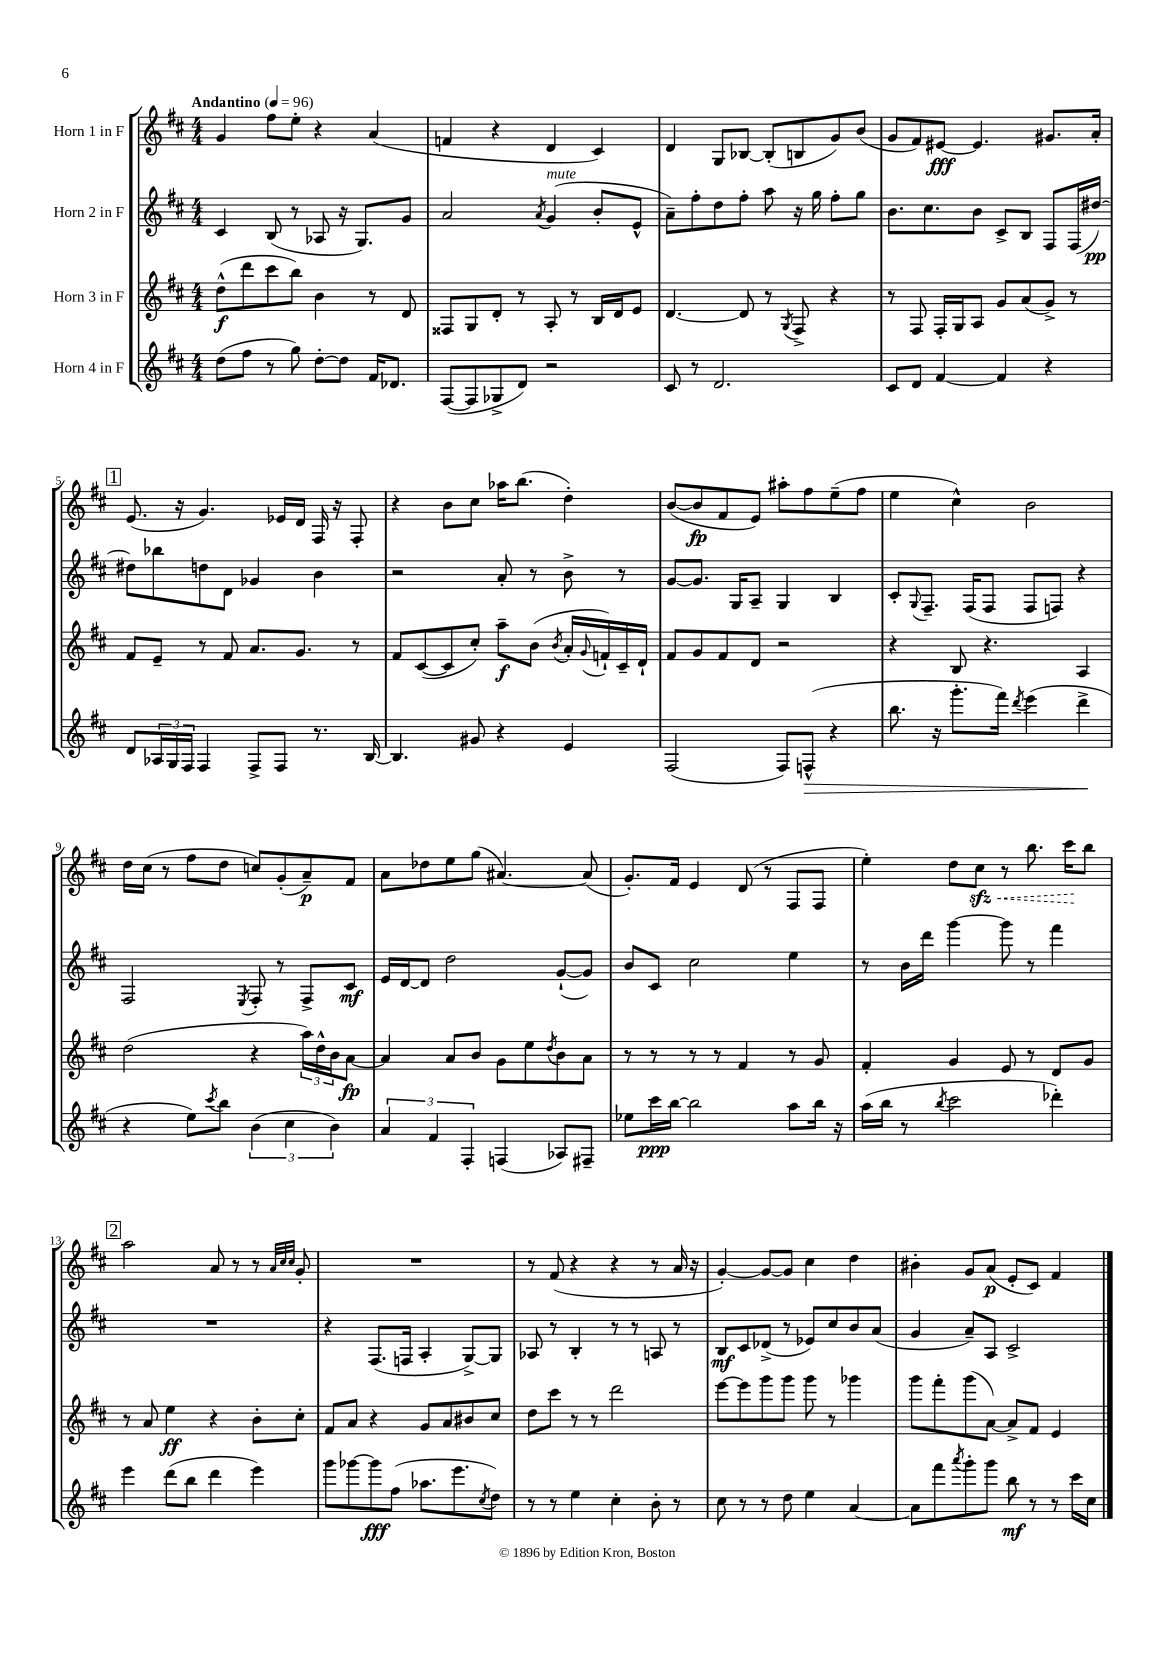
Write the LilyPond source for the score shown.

<<
\new StaffGroup <<
\new Staff = "s0" \with { instrumentName = "Horn 1 in F" } {
    \clef treble \key d \major \numericTimeSignature \time 4/4 \tempo "Andantino" 4 = 96
    g'4 fis''8 e''8-. r4 a'4( |
    f'4 r4 d'4 cis'4) |
    d'4 g8 bes8~ bes8-.( b8 g'8) b'8( |
    g'8 fis'8) eis'8~\fff eis'4. gis'8. a'16-. |
    \mark \markup { \box "1" } e'8.( r16 g'4.) ees'16 d'16 fis16 r16 fis8-. |
    r4 b'8 cis''8 aes''16 b''8.( d''4-.) |
    b'8~( b'8\fp fis'8 e'8) ais''8-. fis''8 e''8--( fis''8 |
    e''4 cis''4-^) b'2 |
    d''16 cis''16( r8 fis''8 d''8 c''8) g'8-.( a'8--\p) fis'8 |
    a'8 des''8 e''8 g''8( ais'4.~) ais'8( |
    g'8.-.) fis'16 e'4 d'8( r8 fis8 fis8 |
    e''4-.) d''8 \once \override Hairpin.style = #'dashed-line cis''8\sfz\< r8 b''8. cis'''16\! b''8 |
    \mark \markup { \box "2" } a''2 a'8 r8 r8 \grace { a'32 cis''32 cis''32 } g'8-. |
    R1 |
    r8 fis'8( r4 r4 r8 a'16 r16 |
    g'4~-.) g'8~ g'8 cis''4 d''4 |
    bis'4-. g'8 a'8\p( e'8-. cis'8) fis'4 \bar "|." |
}
\new Staff = "s1" \with { instrumentName = "Horn 2 in F" } {
    \clef treble \key d \major \numericTimeSignature \time 4/4
    cis'4 b8( r8 aes8 r16 g8.) g'8 |
    a'2 \acciaccatura { a'8 } g'4^\markup { \italic "mute" }( b'8-. e'8-^ |
    a'8--) fis''8-. d''8 fis''8-. a''8 r16 g''16 fis''8-. g''8 |
    b'8. cis''8. b'8 cis'8-> b8 fis8 fis16( dis''16~\pp) |
    \mark \markup { \box "1" } dis''8 bes''8 d''8 d'8 ges'4 b'4 |
    r2 a'8-. r8 b'8-> r8 |
    g'8~ g'8. g16 a8-- g4 b4 |
    cis'8-. \appoggiatura { g8 } fis8.-- fis16( fis8 fis8 f8) r4 |
    fis2 \acciaccatura { e8 } fis8-. r8 fis8-> cis'8\mf |
    e'16 d'16~ d'8 d''2 g'8~-!( g'8) |
    b'8 cis'8 cis''2 e''4 |
    r8 b'16 d'''16 g'''4~ g'''8 r8 fis'''4 |
    \mark \markup { \box "2" } R1 |
    r4 fis8.( f16 a4-. g8~->) g8 |
    aes8 r8 b4-. r8 r8 a8 r8 |
    b8\mf cis'8 des'8->( r8 ees'8) cis''8 b'8 a'8( |
    g'4 a'8--) a8 cis'2-> \bar "|." |
}
\new Staff = "s2" \with { instrumentName = "Horn 3 in F" } {
    \clef treble \key d \major \numericTimeSignature \time 4/4
    d''8-^\f( d'''8 cis'''8 b''8) b'4 r8 d'8 |
    fisis8 g8 d'8-. r8 a8-. r8 b16 d'16 e'8 |
    d'4.~ d'8 r8 \acciaccatura { g8 } fis8-> r4 |
    r8 fis8 fis16-. g16 a8 g'8 a'8( g'8->) r8 |
    \mark \markup { \box "1" } fis'8 e'8-- r8 fis'8 a'8. g'8. r8 |
    fis'8 cis'8~( cis'8 cis''8-.) a''8--\f b'8( \acciaccatura { b'8 } a'16-. \appoggiatura { g'8 } f'16-!) cis'16-- d'16-! |
    fis'8 g'8 fis'8 d'8 r2 |
    r4 b8 r4. a4 |
    d''2( r4 \tuplet 3/2 { a''16) d''16-^ b'16 } a'8~\fp |
    a'4 a'8 b'8 g'8 e''8 \acciaccatura { d''8 } b'8 a'8 |
    r8 r8 r8 r8 fis'4 r8 g'8 |
    fis'4-. g'4 e'8 r8 d'8 g'8 |
    \mark \markup { \box "2" } r8 a'8 e''4\ff r4 b'8-. cis''8-. |
    fis'8 a'8 r4 g'8 a'8 bis'8 cis''8 |
    d''8 cis'''8 r8 r8 d'''2 |
    e'''8~ e'''8 g'''8 g'''8 g'''8 r8 ges'''4 |
    g'''8 fis'''8-. g'''8( a'8~) a'8-> fis'8 e'4 \bar "|." |
}
\new Staff = "s3" \with { instrumentName = "Horn 4 in F" } {
    \clef treble \key d \major \numericTimeSignature \time 4/4
    d''8( fis''8 r8 g''8) d''8~-. d''8 fis'16 des'8. |
    fis8~( fis8 ges8-> d'8) r2 |
    cis'8 r8 d'2. |
    cis'8 d'8 fis'4~ fis'4 r4 |
    \mark \markup { \box "1" } d'8 \tuplet 3/2 { aes16 g16 fis16 } fis4 fis8-> fis8 r8. b16~ |
    b4. gis'8 r4 e'4 |
    fis2( fis8) f8-^\>( r4 |
    b''8. r16 g'''8.-. fis'''16) \acciaccatura { d'''8 } e'''4( d'''4->\! |
    r4 e''8) \acciaccatura { cis'''8 } b''8 \tuplet 3/2 { b'4( cis''4 b'4) } |
    \tuplet 3/2 { a'4 fis'4 fis4-. } f4( aes8) fis8-- |
    ees''8 cis'''16\ppp b''16~ b''2 a''8 b''16 r16 |
    a''16( b''16 r8 \acciaccatura { b''8 } cis'''2 des'''4-.) |
    \mark \markup { \box "2" } e'''4 d'''8( b''8 d'''4 e'''4) |
    g'''8 ges'''8~ ges'''8\fff fis''8( aes''8. e'''8. \acciaccatura { cis''8 } d''8) |
    r8 r8 e''4 cis''4-. b'8-. r8 |
    cis''8 r8 r8 d''8 e''4 a'4~ |
    a'8 fis'''8 \acciaccatura { a'''8 } g'''8-. g'''8 b''8\mf r8 r8 cis'''16 cis''16 \bar "|." |
}
>>
>>
